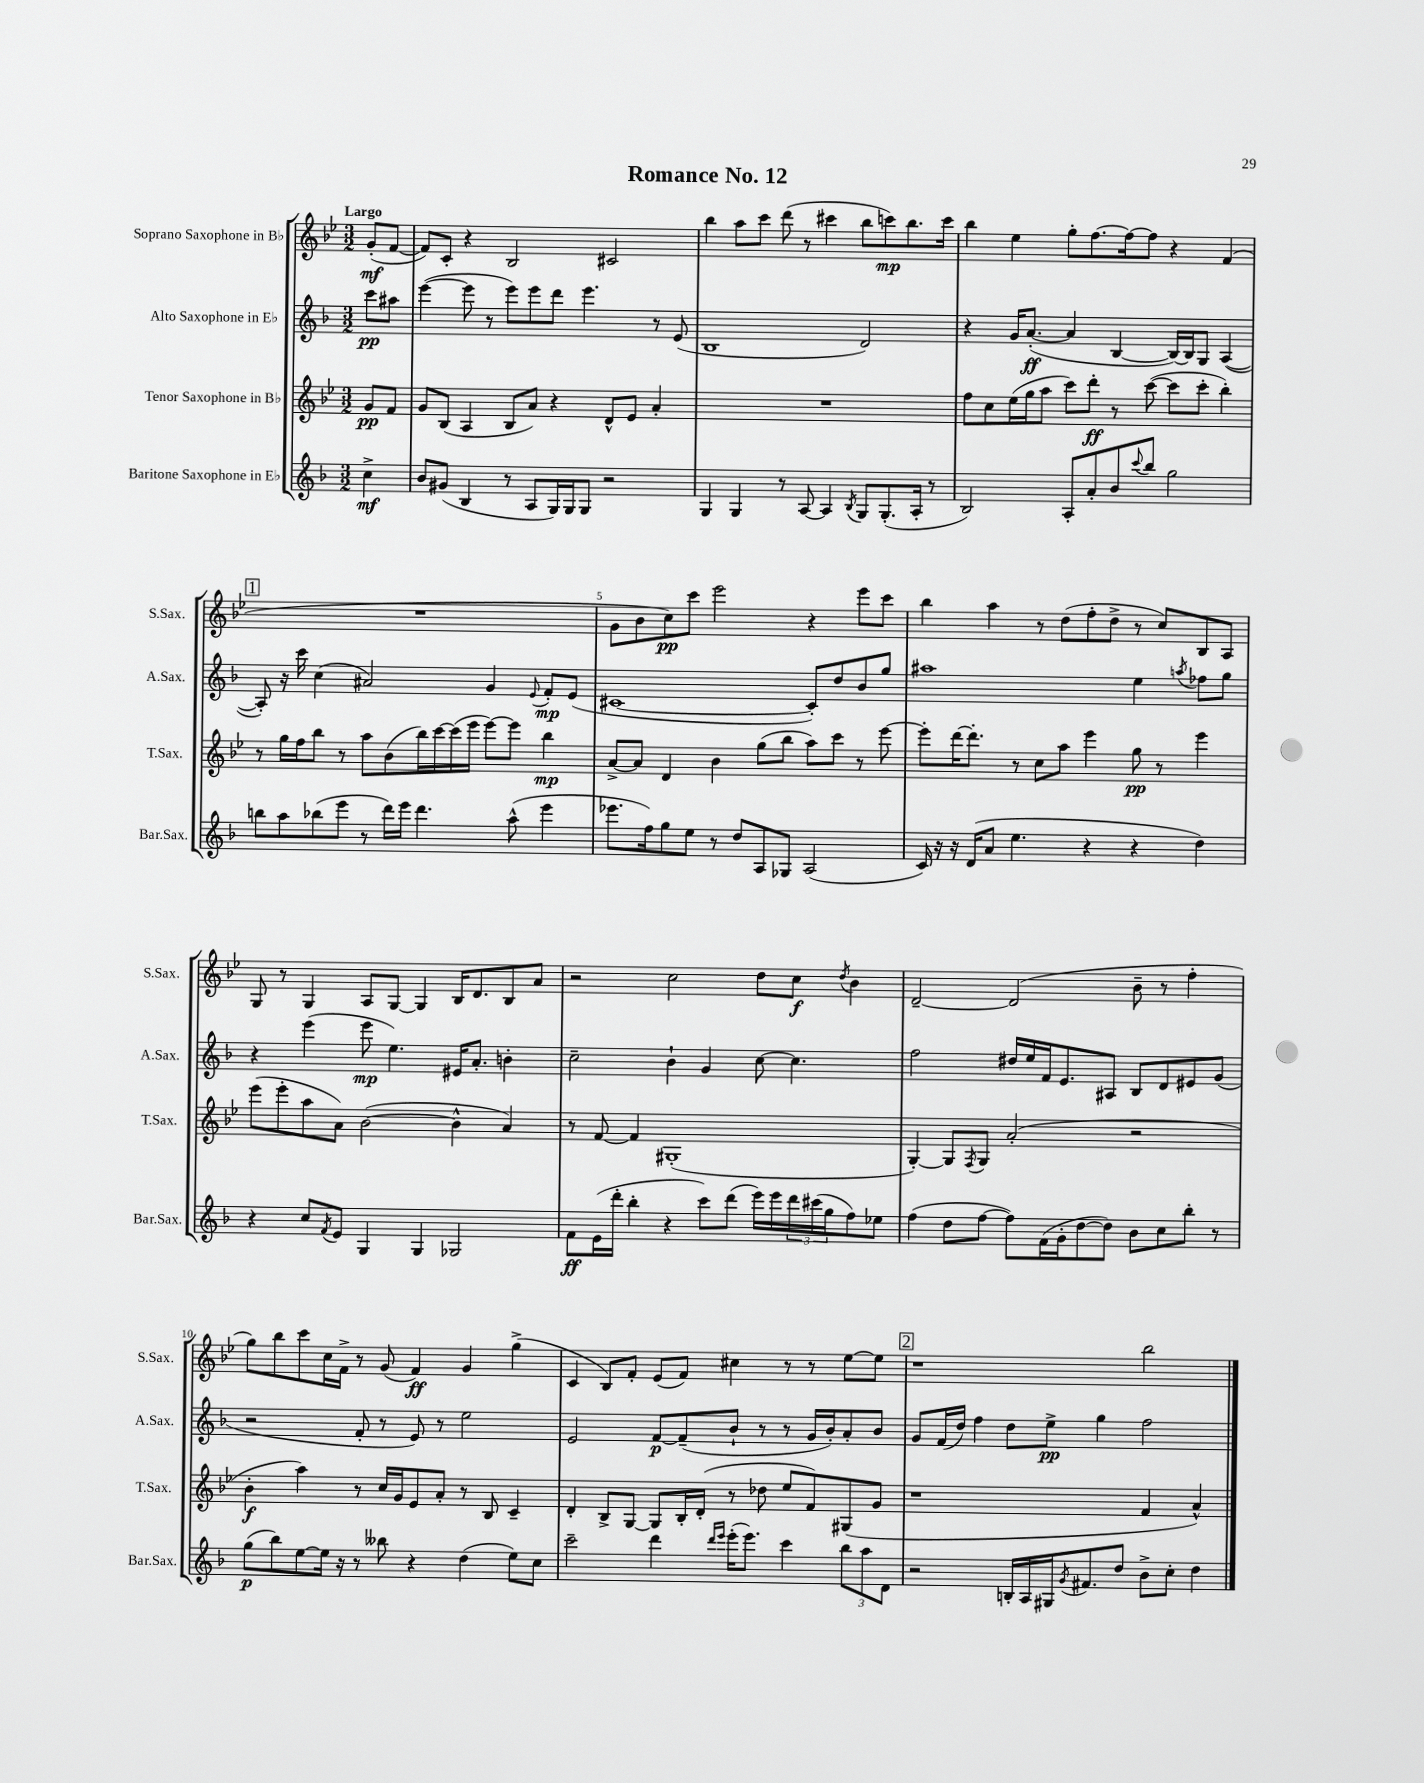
\header { title = "Romance No. 12" }
<<
\new StaffGroup <<
\new Staff = "s0" \with { instrumentName = "Soprano Saxophone in Bb" shortInstrumentName = "S.Sax." } {
    \clef treble \key bes \major \numericTimeSignature \time 3/2 \partial 4 \tempo "Largo"
    g'8-.\mf( f'8~ |
    f'8) c'8-. r4 bes2 cis'2 |
    bes''4 a''8 c'''8 d'''8( r8 cis'''4 bes''8 c'''8\mp) bes''8. c'''16 |
    bes''4 ees''4 g''8-. f''8.~ f''16~ f''8 r4 f'4( |
    \mark \markup { \box "1" } R1. |
    g'8 bes'8 c''8\pp) c'''8 ees'''2 r4 ees'''8 c'''8 |
    bes''4 a''4 r8 d''8( f''8-. d''8-> r8 c''8) bes8 a8 |
    g8 r8 g4 a8 g8~ g4 bes16 d'8. bes8 a'8 |
    r2 c''2 d''8 c''8\f \acciaccatura { d''8 } bes'4 |
    d'2~-- d'2( bes'8-- r8 f''4-. |
    g''8) bes''8 c'''8 c''16 f'16-> r8 g'8( f'4\ff) g'4 g''4->( |
    c'4 bes8) f'8-. ees'8( f'8) cis''4 r8 r8 ees''8~ ees''8 |
    \mark \markup { \box "2" } r1 bes''2 \bar "|." |
}
\new Staff = "s1" \with { instrumentName = "Alto Saxophone in Eb" shortInstrumentName = "A.Sax." } {
    \clef treble \key f \major \numericTimeSignature \time 3/2 \partial 4
    c'''8\pp ais''8 |
    e'''4~( e'''8 r8 e'''8) e'''8 d'''8 e'''4. r8 e'8( |
    bes1 d'2) |
    r4 g'16 a'8.~-.\ff( a'4 bes4~ bes16~) bes16 g8 a4~( |
    \mark \markup { \box "1" } a8-.) r16 c'''16 c''4( ais'2) g'4 \appoggiatura { e'8 } f'8-.\mp e'8( |
    cis'1~ cis'8-.) d''8 bes'8 g''8 |
    ais''1 e''4 \acciaccatura { a''8 } fes''8 g''8 |
    r4 e'''4( e'''8\mp e''4.) eis'16 a'8.-. b'4-. |
    c''2-- bes'4-! g'4 c''8~ c''4. |
    f''2 dis''16 e''16 f'16 e'8. ais8 bes8 d'8 eis'8 g'8( |
    r2 f'8-. r8 e'8) r8 e''2 |
    e'2 f'8~\p f'8--( bes'8-! r8 r8 g'16 bes'16-.) a'8-. bes'8 |
    \mark \markup { \box "2" } g'8 f'16( d''16) f''4 d''8 e''8->\pp g''4 f''2 \bar "|." |
}
\new Staff = "s2" \with { instrumentName = "Tenor Saxophone in Bb" shortInstrumentName = "T.Sax." } {
    \clef treble \key bes \major \numericTimeSignature \time 3/2 \partial 4
    g'8\pp f'8 |
    g'8 bes8( a4 bes8 a'8) r4 d'8-^ ees'8 a'4-. |
    R1. |
    f''8 c''8 ees''16( g''16 a''8 c'''8) d'''8-.\ff r8 c'''8~( c'''8 c'''8-. bes''4-.) |
    \mark \markup { \box "1" } r8 g''16 f''16 bes''8 r8 a''8 bes'8( bes''16) c'''16~ c'''16( ees'''16 ees'''8~) ees'''8 bes''4\mp |
    a'8~-> a'8 d'4 bes'4 g''8( bes''8 a''8) c'''8 r8 ees'''8~ |
    ees'''8-. d'''16~ d'''8.-. r8 c''8 a''8 ees'''4 g''8\pp r8 ees'''4 |
    ees'''8( ees'''8-. a''8 a'8) bes'2~( bes'4-^ a'4) |
    r8 f'8~ f'4 gis1-.( |
    g4~-.) g8 \acciaccatura { f8 } g8 a'2-.( r2 |
    bes'4-.\f a''4) r8 c''16 g'16 ees'8 a'8-. r8 bes8 c'4-- |
    d'4-. bes8-> g8~ g8 bes16-. d'16-.( r8 des''8 ees''8 f'8) gis8( g'8 |
    \mark \markup { \box "2" } r1 f'4 a'4-^) \bar "|." |
}
\new Staff = "s3" \with { instrumentName = "Baritone Saxophone in Eb" shortInstrumentName = "Bar.Sax." } {
    \clef treble \key f \major \numericTimeSignature \time 3/2 \partial 4
    c''4->\mf |
    bes'8 gis'8( bes4 r8 a8 g16) g16 g8 r2 |
    g4 g4 r8 a8~ a4 \acciaccatura { bes8 } g8 g8.-.( a16-. r8 |
    bes2) a8-. a'8-. bes'8 \appoggiatura { c'''8 } bes''8 g''2 |
    \mark \markup { \box "1" } b''8 a''8 bes''8( e'''8 r8 d'''16) e'''16 d'''4. a''8-^( e'''4 |
    ees'''8. f''16) g''8 e''8 r8 d''8 a8 ges8 a2( |
    c'16) r16 r16 d'16( a'8 e''4. r4 r4 d''4) |
    r4 c''8 \acciaccatura { f'8 } e'8 g4 g4 ges2 |
    f'8\ff e'16( d'''16-. bes''4-. r4 c'''8) d'''8( e'''16) e'''16 \tuplet 3/2 { d'''16 cis'''16( g''16 } f''8) ees''8 |
    f''4( d''8 f''8~ f''8) f'16( g'16-. d''8~ d''8) bes'8 c''8 bes''8-. r8 |
    g''8\p( bes''8) e''8~ e''16 r16 r8 beses''8 r4 d''4( e''8) c''8 |
    c'''2-- d'''4 \grace { d'''16 e'''16 } e'''16-.( e'''8.) c'''4 \tuplet 3/2 { bes''8 a''8 d'8 } |
    \mark \markup { \box "2" } r2 b16-. a16 gis16 \acciaccatura { g'8 } fis'8. d''8 bes'8-> c''8-. d''4 \bar "|." |
}
>>
>>
\layout { \context { \Score \override BarNumber.break-visibility = ##(#f #t #t) barNumberVisibility = #(every-nth-bar-number-visible 5) } }
